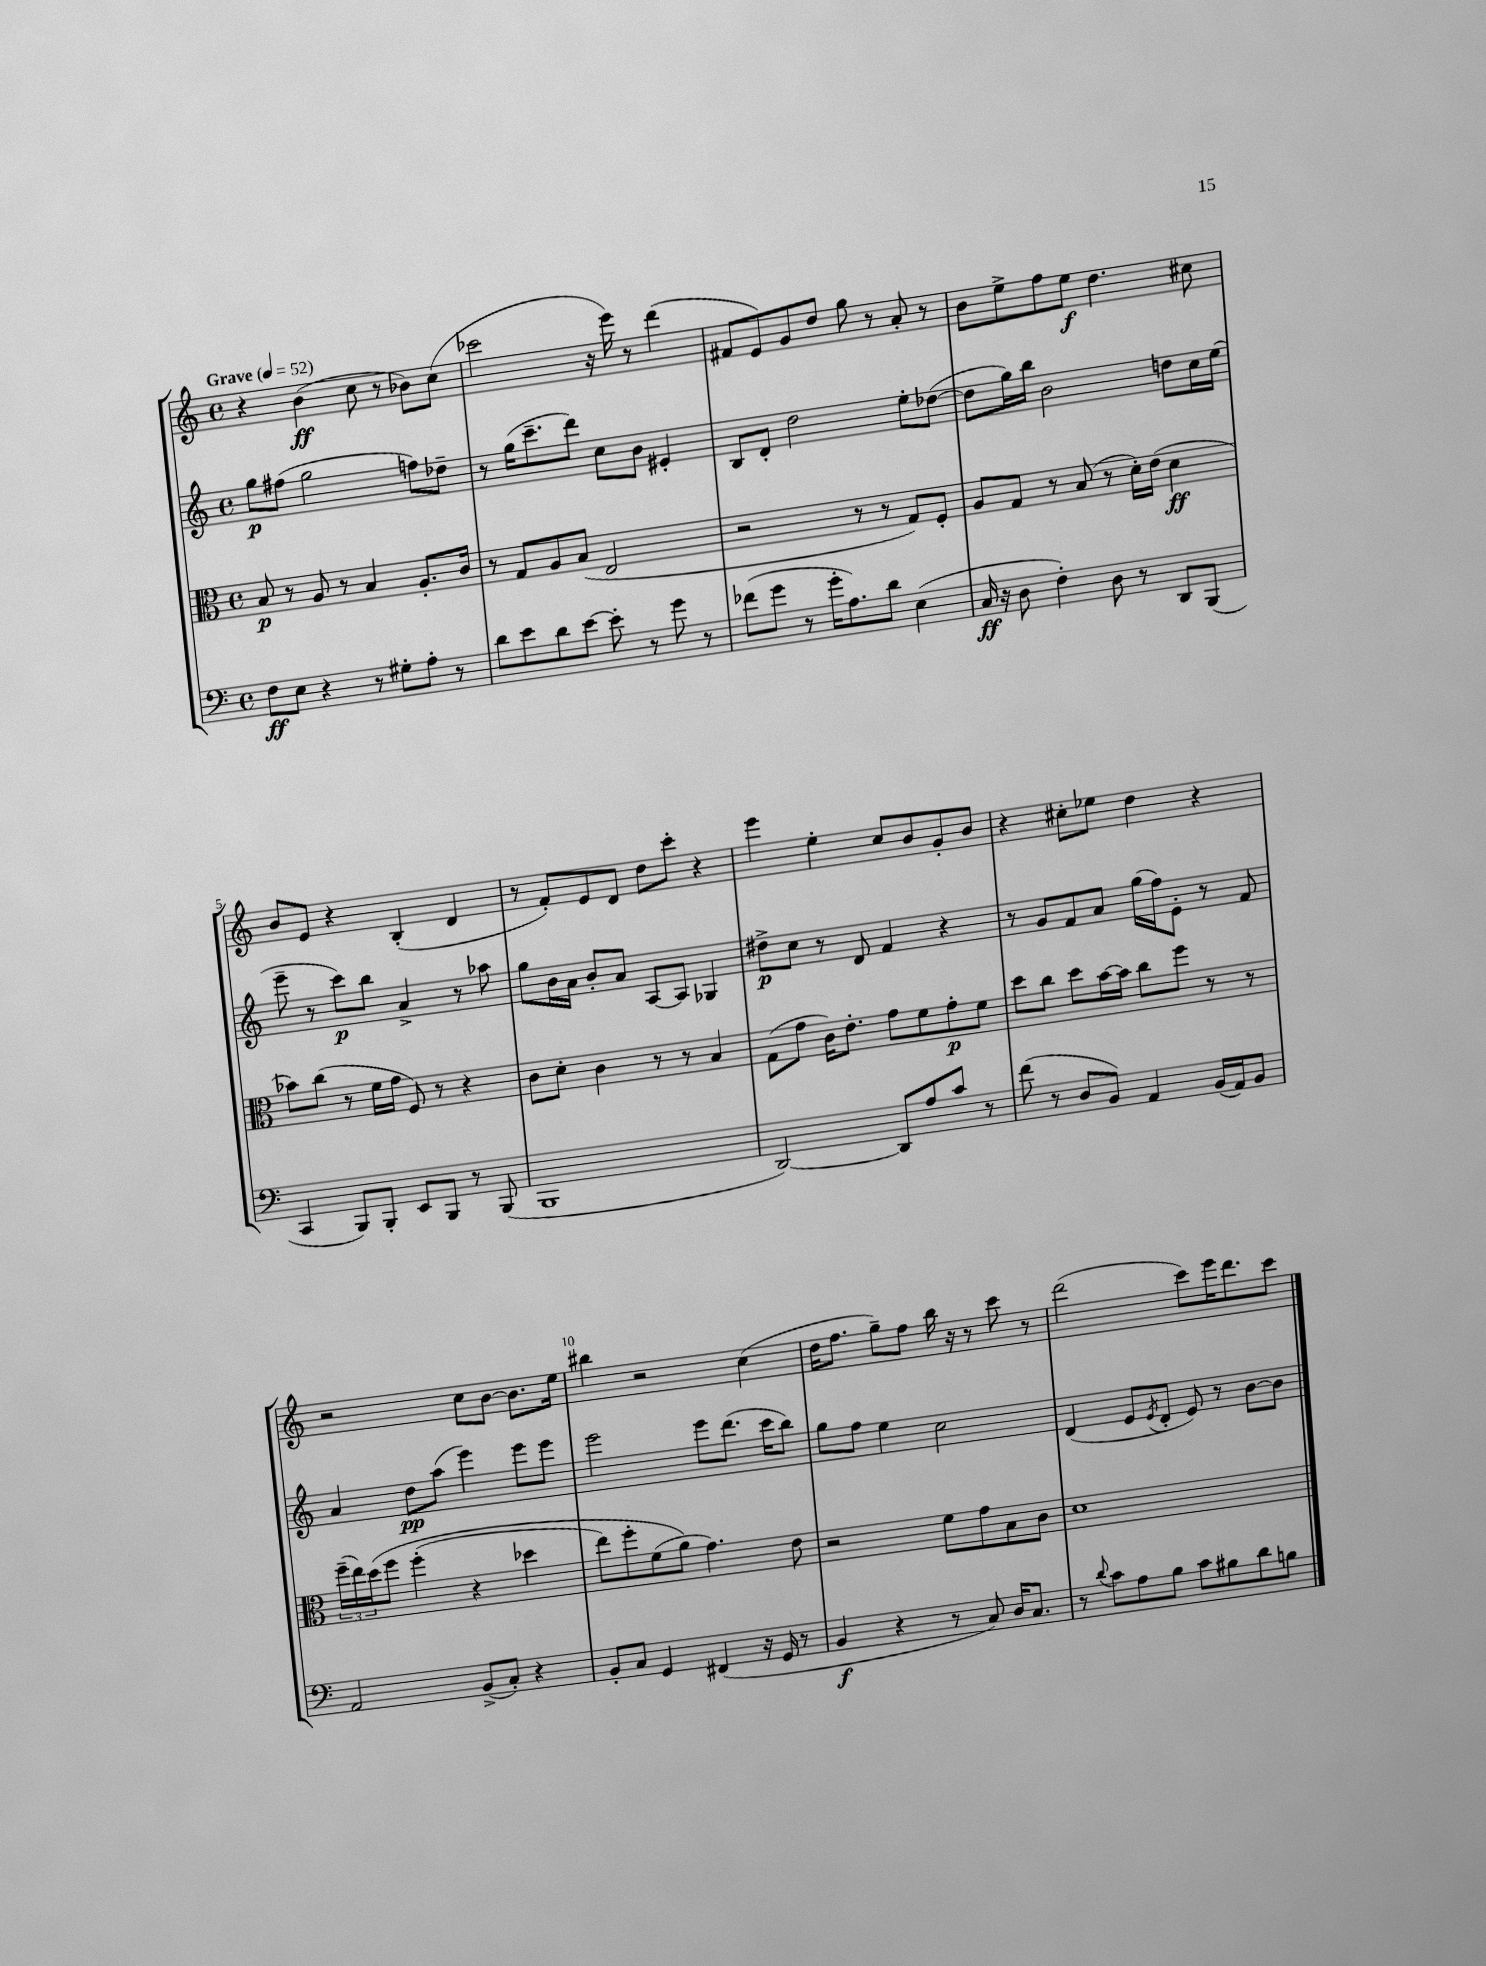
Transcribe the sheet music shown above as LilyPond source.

<<
\new StaffGroup <<
\new Staff = "s0" {
    \clef treble \key c \major \defaultTimeSignature \time 4/4 \tempo "Grave" 4 = 52
    r4 b'4\ff( c''8 r8 bes'8) c''8( |
    ces'''2 r16 e'''16) r8 d'''4( |
    fis'8 e'8) g'8 d''8 g''8 r8 a'8-. r8 |
    b'8 e''8-> f''8 e''8\f d''4. cis''8 |
    b'8 e'8 r4 b4-.( d'4 |
    r8 f'8-.) e'8 d'8 d''8 c'''8-. r4 |
    e'''4 e''4-. c''8 b'8 g'8-. b'8 |
    r4 cis''8-. ees''8 d''4 r4 |
    r2 c''8 b'8~ b'8. e''16 |
    bis''4 r2 c''4( |
    d''16 f''8. g''8--) f''8 b''16 r16 r8 c'''8 r8 |
    d'''2( c'''8) e'''16 d'''8. c'''8 \bar "|." |
}
\new Staff = "s1" {
    \clef treble \key c \major \defaultTimeSignature \time 4/4
    g''8\p fis''8( g''2 f''8) des''8-- |
    r8 g''16( c'''8.-- d'''8) c''8 b'8 eis'4-. |
    b8 d'8-. d''2 e''8-. des''8~( |
    des''8 g''16) b''16 b'2 d''8 c''16 e''16( |
    e'''8-- r8 c'''8\p) b''8 a'4-> r8 aes''8 |
    g''8 b'16 a'16 b'8-. a'8 a8~ a8 ges4 |
    dis''8->\p c''8 r8 d'8 f'4 r4 |
    r8 g'8 f'8 a'8 g''16( f''16) e'8-. r8 f'8 |
    a'4 d''8\pp a''8( e'''4) e'''8 e'''8 |
    e'''2 e'''8 d'''8.( c'''16 b''8) |
    g''8 f''8 e''4 c''2 |
    d'4( e'8 \acciaccatura { e'8 } d'8-. e'8) r8 b'8~ b'8 \bar "|." |
}
\new Staff = "s2" {
    \clef alto \key c \major \defaultTimeSignature \time 4/4
    b8\p r8 a8 r8 b4 a8.-. c'16 |
    r8 g8 a8 b8( e2 |
    r2 r8 r8 g8) f8-. |
    a8 g8 r8 b8( r8 d'16-.) e'16( d'4\ff |
    bes'8) c''8( r8 f'16 g'16 f8) r8 r4 |
    c'8 d'8-. c'4 r8 r8 b4 |
    g8( g'8 c'16) e'8.-. g'8 f'8 g'8-.\p f'8 |
    d''8 c''8 d''8 b'16~ b'16 c''8 f''8 r8 r8 |
    \tuplet 3/2 { f''16--( e''16) d''16\( } f''8 f''4-.( r4 des''4 |
    e''8) f''8-. f'8( a'8\) g'4.) e'8 |
    r2 f'8 g'8 b8 c'8 |
    d'1 \bar "|." |
}
\new Staff = "s3" {
    \clef bass \key c \major \defaultTimeSignature \time 4/4
    f8\ff e8 r4 r8 gis8-. a8-. r8 |
    d'8 e'8 d'8 e'8~ e'8-. r8 g'8 r8 |
    fes'8( g'8 r8 g'16-. a8.) d'8 e4( |
    c16\ff r16 d8 f4-.) d8 r8 d,8 b,,8( |
    c,4 b,,8) b,,8-. e,8 b,,8 r8 b,,8( |
    b,,1 |
    d,2~) d,8 a8 c'8 r8 |
    f'8( r8 d8 b,8) a,4 b,16( a,16) b,8 |
    a,2 b,8->( c8-.) r4 |
    b,8-. c8 g,4 fis,4( r16 g,16 r8 |
    b,4\f r4 r8 c8) d16 c8. |
    r8 \appoggiatura { d'8 } c'8 a8 b8 c'8 bis8 d'8 b8 \bar "|." |
}
>>
>>
\layout { \context { \Score \override BarNumber.break-visibility = ##(#f #t #t) barNumberVisibility = #(every-nth-bar-number-visible 5) } }
